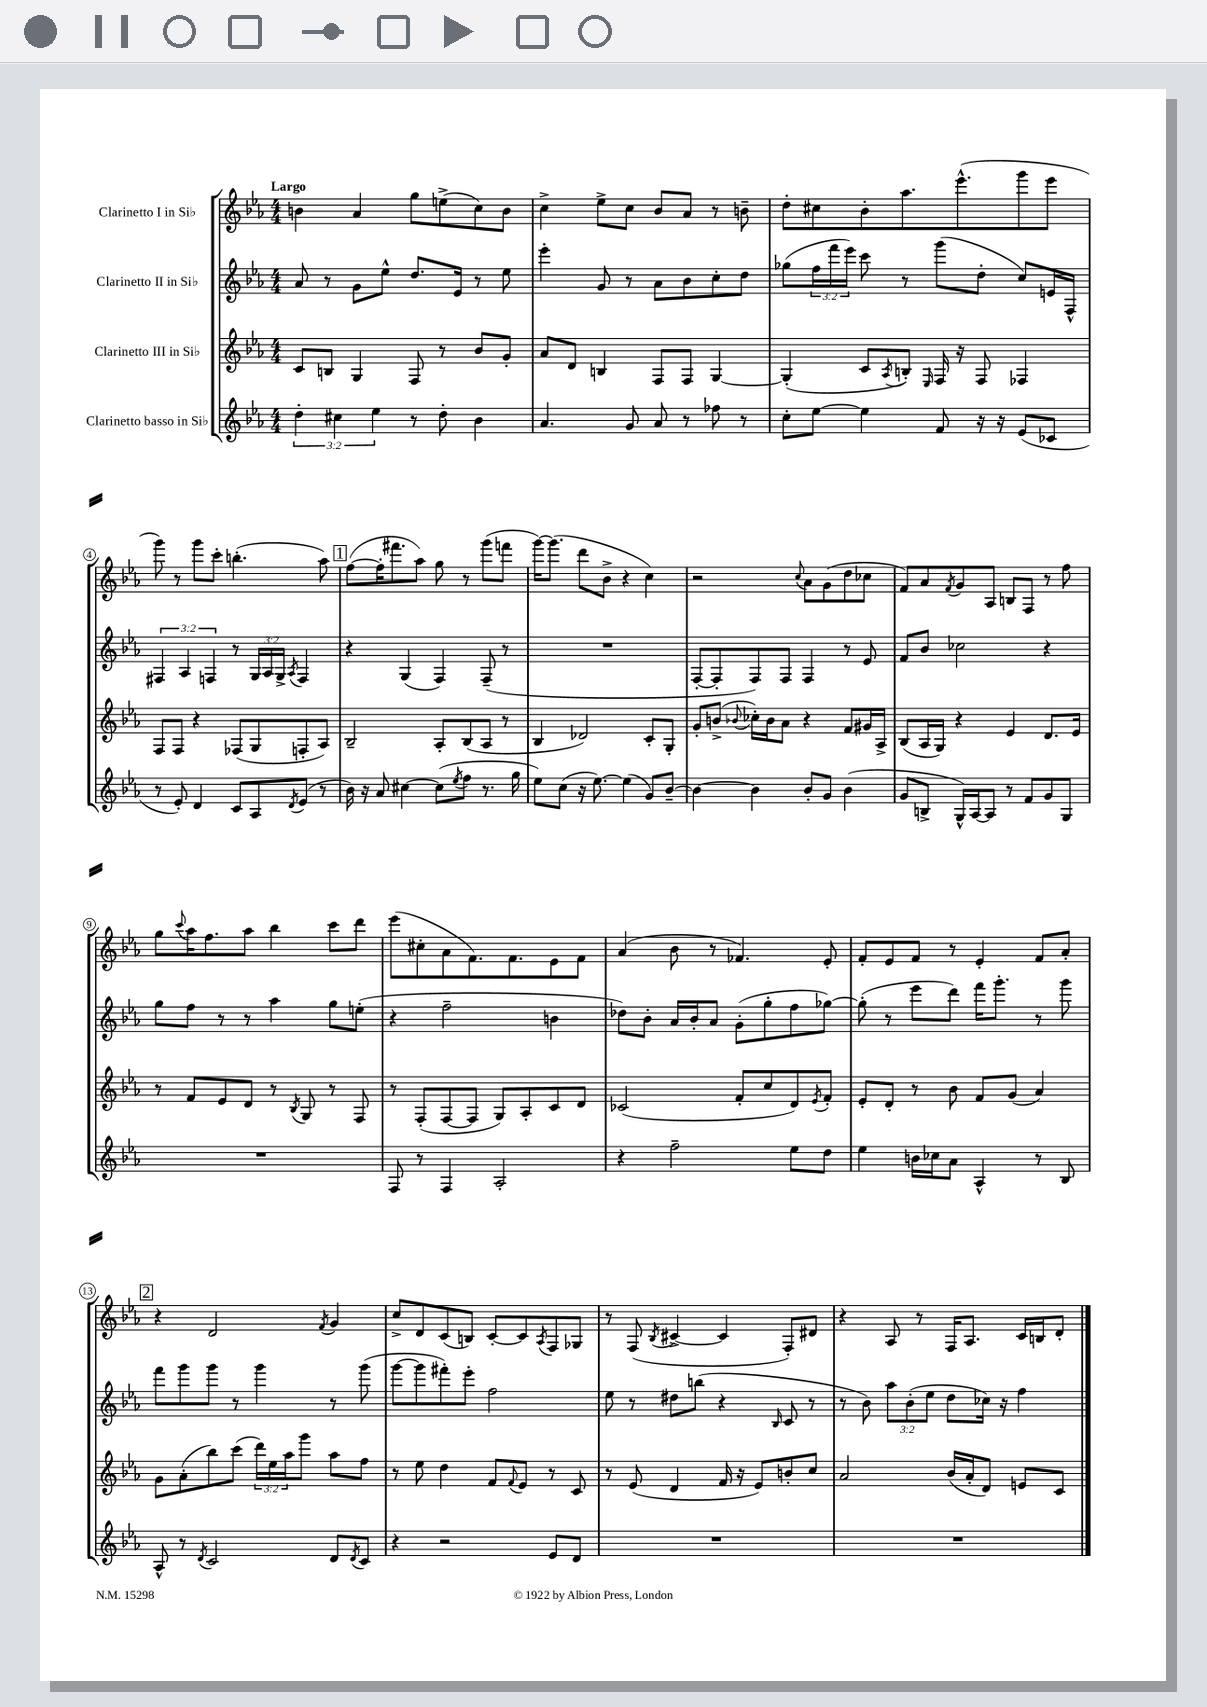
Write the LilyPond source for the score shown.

<<
\new StaffGroup <<
\new Staff = "s0" \with { instrumentName = "Clarinetto I in Sib" } {
    \clef treble \key ees \major \numericTimeSignature \time 4/4 \tempo "Largo"
    b'4 aes'4 g''8 e''8->( c''8) b'8 |
    c''4-> ees''8-> c''8 bes'8 aes'8 r8 b'8-- |
    d''8-. cis''8 bes'8-. aes''8. ees'''8.-^( g'''8 ees'''8 |
    g'''8) r8 g'''8 c'''8-. b''4.-.( aes''8) |
    \mark \markup { \box "1" } f''8~( f''16-. fis'''8. aes''8) g''8 r8 g'''8( f'''8 |
    g'''16~) g'''8.( d'''8 bes'8-> r4 c''4) |
    r2 \appoggiatura { c''8 } aes'8 g'8( d''8 ces''8 |
    f'8) aes'8 \acciaccatura { f'8 } g'8 aes8 b8 f8 r8 f''8 |
    g''8 \appoggiatura { c'''8 } aes''16 f''8. aes''8 bes''4 c'''8 d'''8 |
    ees'''8( cis''8-. aes'8 f'8.) f'8. ees'8 f'8 |
    aes'4( bes'8 r8 fes'4.) ees'8-. |
    f'8-. ees'8 f'8 r8 ees'4-. f'8 aes'8-. |
    \mark \markup { \box "2" } r4 d'2 \acciaccatura { f'8 } g'4 |
    c''8-> d'8 c'8( b8) c'8~-. c'8 \acciaccatura { aes8 } f8 ges8 |
    r8 f8( \acciaccatura { bes8 } cis'4~-> cis'4 f8-.) dis'8 |
    r4 aes8 r8 f16 aes8. c'16 b16 d'8-. \bar "|." |
}
\new Staff = "s1" \with { instrumentName = "Clarinetto II in Sib" } {
    \clef treble \key ees \major \numericTimeSignature \time 4/4 \override Staff.TupletNumber.text = #tuplet-number::calc-fraction-text
    aes'8 r8 g'8 ees''8-^ d''8. ees'16 r8 ees''8 |
    ees'''4-. g'8 r8 aes'8 bes'8 c''8-. d''8 |
    ges''8( \tuplet 3/2 { f''16 f'''16 ees'''16) } c'''8 r8 g'''8( d''8-. c''8) e'16 f16-^ |
    \tuplet 3/2 { fis4 aes4 f4 } r8 \tuplet 3/2 { g16 aes16 g16-> } \acciaccatura { aes8 } f4 |
    \mark \markup { \box "1" } r4 g4( f4) f8--( r8 |
    R1 |
    f8~-. f8-. f8) f8 f4 r8 ees'8 |
    f'8 bes'8 ces''2 r4 |
    g''8 f''8 r8 r8 aes''4 g''8 e''8-.( |
    r4 f''2-- b'4 |
    des''8) bes'8-. aes'16 bes'16-. aes'8 g'8-.( g''8-. f''8 ges''8~) |
    ges''8-.( r8 ees'''8 d'''8) f'''16 g'''8.-. r8 g'''8 |
    \mark \markup { \box "2" } f'''8 g'''8 g'''8 r8 g'''4 r8 g'''8( |
    g'''8~ g'''8 fis'''8-.) ees'''8-. f''2 |
    ees''8 r8 dis''8 b''8( r4 \grace { bes16 } c'8 r8 |
    r8 bes'8) \tuplet 3/2 { aes''8 bes'8-.( ees''8 } d''8 ces''16) r16 f''4 \bar "|." |
}
\new Staff = "s2" \with { instrumentName = "Clarinetto III in Sib" } {
    \clef treble \key ees \major \numericTimeSignature \time 4/4 \override Staff.TupletNumber.text = #tuplet-number::calc-fraction-text
    c'8 b8 g4 f8 r8 bes'8 g'8-. |
    aes'8 d'8 b4 f8 f8 g4~ |
    g4-.( c'8 \acciaccatura { aes8 } b8-.) \grace { ees16 } f16 r16 f8 fes4 |
    f8 f8 r4 fes8( g8 f8-. aes8) |
    \mark \markup { \box "1" } bes2-- aes8-. bes8( aes8 r8 |
    bes4 des'2) c'8-. g8-. |
    g'8-. b'8->( \appoggiatura { bes'8 } ces''16-.) bes'16 aes'8 r4 f'8 gis'16 aes16-> |
    bes8( aes16 g16) r4 ees'4 d'8. ees'16 |
    r8 f'8 ees'8 d'8 r8 \acciaccatura { bes8 } g8 r8 f8 |
    r8 f8-.( f8~ f8 g8) aes8-. c'8 d'8 |
    ces'2( f'8-. c''8 d'8) \acciaccatura { ees'8 } f'8-. |
    ees'8-. d'8-. r8 bes'8 f'8 g'8( aes'4) |
    \mark \markup { \box "2" } g'8 aes'8-.( bes''8) c'''8( \tuplet 3/2 { d'''16) ees''16 aes''16 } g'''8 aes''8 f''8 |
    r8 ees''8 d''4 f'8 \appoggiatura { f'8 } ees'8 r8 c'8 |
    r8 ees'8( d'4 f'16 r16 ees'8) b'8-. c''8 |
    aes'2 bes'16( aes'16-. d'8) e'8 c'8 \bar "|." |
}
\new Staff = "s3" \with { instrumentName = "Clarinetto basso in Sib" } {
    \clef treble \key ees \major \numericTimeSignature \time 4/4 \override Staff.TupletNumber.text = #tuplet-number::calc-fraction-text
    \tuplet 3/2 { d''4-. cis''4 ees''4 } r8 d''8-. bes'4 |
    aes'4. g'8 aes'8 r8 fes''8 r8 |
    c''8-. ees''8~ ees''4 f'8 r16 r16 ees'8( ces'8 |
    r8 ees'8-.) d'4 c'8 aes8 \acciaccatura { d'8 } ees'8( r8 |
    \mark \markup { \box "1" } bes'16) r16 aes'8 cis''4~ cis''8( \acciaccatura { ees''8 } f''8 r8. g''16 |
    ees''8) c''8( r16 ees''8.~) ees''4( g'8) bes'8~-- |
    bes'4~ bes'4 bes'8-. g'8 bes'4( |
    g'8 b8-> g16-^) aes16~ aes8 r8 f'8 g'8 g8 |
    R1 |
    f8 r8 f4 aes2-. |
    r4 f''2-- ees''8 d''8 |
    ees''4 b'16 ces''16 aes'8 aes4-^ r8 bes8 |
    \mark \markup { \box "2" } aes8-^ r8 \acciaccatura { d'8 } c'2 d'8 \acciaccatura { d'8 } c'8 |
    r4 r2 ees'8 d'8 |
    R1 |
    R1 \bar "|." |
}
>>
>>
\layout { \context { \Score \override BarNumber.stencil = #(make-stencil-circler 0.1 0.3 ly:text-interface::print) } }
